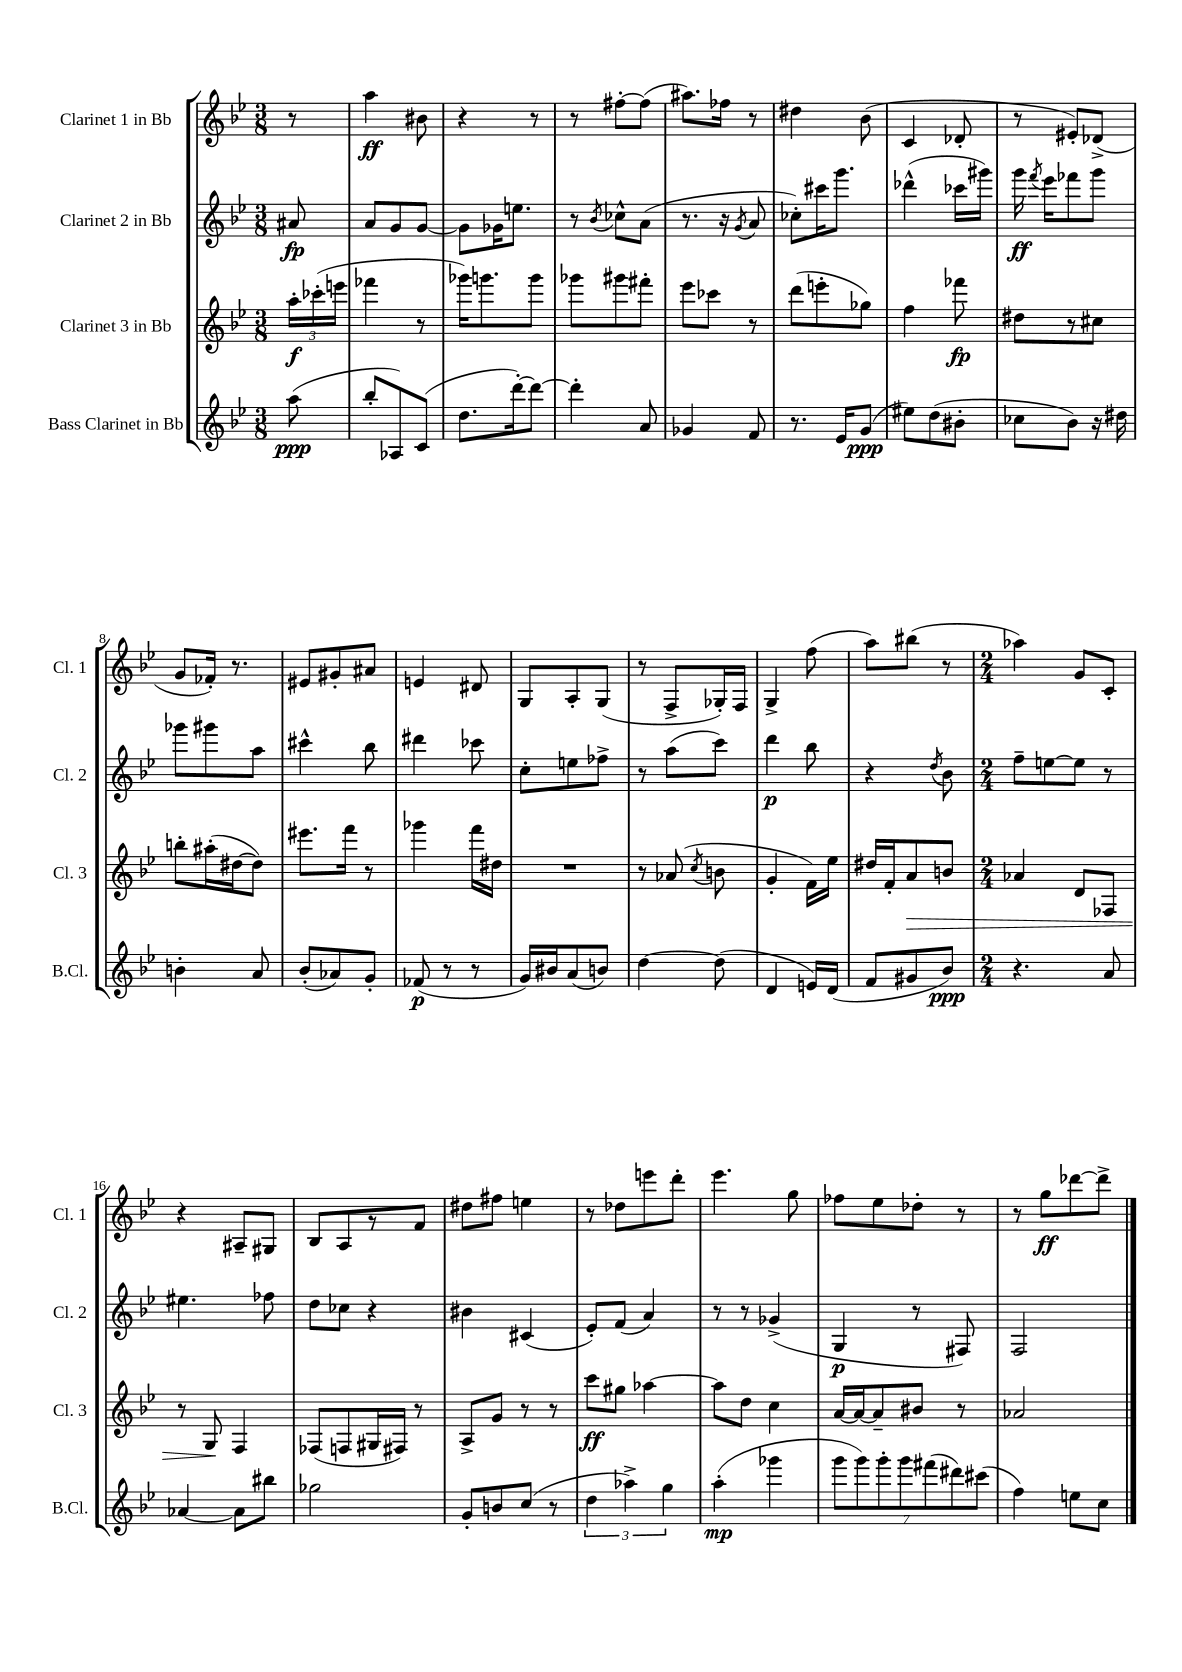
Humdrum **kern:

**kern	**dynam	**kern	**dynam	**kern	**dynam	**kern	**dynam
*part4	*part4	*part3	*part3	*part2	*part2	*part1	*part1
*staff4	*staff4	*staff3	*staff3	*staff2	*staff2	*staff1	*staff1
*I"Bass Clarinet in Bb	*	*I"Clarinet 3 in Bb	*	*I"Clarinet 2 in Bb	*	*I"Clarinet 1 in Bb	*
*I'B.Cl.	*	*I'Cl. 3	*	*I'Cl. 2	*	*I'Cl. 1	*
*clefG2	*	*clefG2	*	*clefG2	*	*clefG2	*
*k[b-e-]	*	*k[b-e-]	*	*k[b-e-]	*	*k[b-e-]	*
*M3/8	*	*M3/8	*	*M3/8	*	*M3/8	*
=	=	=	=	=	=	=	=
(8aa\	ppp	24aa'\LL	f	8a#X/	fp	8r	.
.	.	(24ccc-X'\	.	.	.	.	.
.	.	24eeen\JJ	.	.	.	.	.
=1	=1	=1	=1	=1	=1	=1	=1
8bb-'/L	.	4fff-X\	.	8a/L	.	4aa\	ff
8A-X/)	.	.	.	8g/	.	.	.
(8c/J	.	8r	.	[8g/J	.	8b#X\	.
=2	=2	=2	=2	=2	=2	=2	=2
8.dd\L	.	16ggg-X\KL)	.	8g\L]	.	4r	.
.	.	8.gggn\	.	.	.	.	.
.	.	.	.	16g-X\K	.	.	.
[16ddd'\k)	.	.	.	8.een\J	.	.	.
8ddd\J_	.	8ggg\J	.	.	.	8r	.
=3	=3	=3	=3	=3	=3	=3	=3
4ddd'\]	.	8ggg-X\L	.	8r	.	8r	.
.	.	.	.	8qb-/	.	.	.
.	.	8ggg#X\	.	8cc-X^^\L	.	[8ff#X'\L	.
8a/	.	8fff#X'\J	.	(8a\J	.	(8ff#\J]	.
=4	=4	=4	=4	=4	=4	=4	=4
4g-X/	.	8eee-\L	.	8.r	.	8.aa#X\L)	.
.	.	8ccc-X\J	.	.	.	.	.
.	.	.	.	16r	.	16ff-X\Jk	.
.	.	.	.	8qg/	.	.	.
8f/	.	8r	.	8a/	.	8r	.
=5	=5	=5	=5	=5	=5	=5	=5
8.r	.	(8ddd\L	.	8cc-X'\L)	.	4dd#X\	.
.	.	8eeen'\	.	16ccc#X\K	.	.	.
16e-/KL	.	.	.	8.ggg\J	.	.	.
(8g/J	ppp	8gg-X\J)	.	.	.	(8b-\	.
=6	=6	=6	=6	=6	=6	=6	=6
8ee#X\L)	.	4ff\	.	(4ddd-X^^\	.	4c/	.
(8dd\	.	.	.	.	.	.	.
8b#X'\J	.	8fff-X\	fp	16ccc-X\LL	.	8d-X'/	.
.	.	.	.	16ggg#X\JJ)	.	.	.
=7	=7	=7	=7	=7	=7	=7	=7
8cc-X\L	.	8dd#X\L	.	16ggg\	ff	8r	.
.	.	.	.	8qfff/	.	.	.
.	.	.	.	16eee-\KL	.	.	.
8b-\J)	.	8r	.	8fff-X\	.	8e#X'/L)	.
16r	.	8cc#X\J	.	8ggg\J	.	(8d-X^/J	.
16dd#X\	.	.	.	.	.	.	.
!!LO:LB:g=z
=8	=8	=8	=8	=8	=8	=8	=8
4bn'\	.	8bbn'\L	.	8ggg-X\L	.	8g/L	.
.	.	(16aa#X'\L	.	8ggg#X\	.	16f-X'/Jk)	.
.	.	[16dd#X\J	.	.	.	8.r	.
8a/	.	8dd#\J])	.	8aa\J	.	.	.
=9	=9	=9	=9	=9	=9	=9	=9
(8b-'/L	.	8.eee#X\L	.	4ccc#X^^\	.	8e#X/L	.
8a-X/)	.	.	.	.	.	8g#X'/	.
.	.	16fff\Jk	.	.	.	.	.
8g'/J	.	8r	.	8bb-\	.	8a#X/J	.
=10	=10	=10	=10	=10	=10	=10	=10
(8f-X/	p	4ggg-X\	.	4ddd#X\	.	4en/	.
8r	.	.	.	.	.	.	.
8r	.	16fff\LL	.	8ccc-X\	.	8d#X/	.
.	.	16dd#X\JJ	.	.	.	.	.
=11	=11	=11	=11	=11	=11	=11	=11
16g/LL)	.	4.r	.	8cc'\L	.	8G/L	.
16b#X/J	.	.	.	.	.	.	.
(8a/	.	.	.	8een\	.	8A'/	.
8bn/J)	.	.	.	8ff-X^\J	.	(8G/J	.
=12	=12	=12	=12	=12	=12	=12	=12
[4dd\	.	8r	.	8r	.	8r	.
.	.	(8a-X/	.	(8aa\L	.	8F^/L	.
.	.	8qcc/	.	.	.	.	.
(8dd\]	.	8bn\	.	8ccc\J)	.	16G-X'/L)	.
.	.	.	.	.	.	16F/JJ	.
=13	=13	=13	=13	=13	=13	=13	=13
4d/	.	4g'/	.	4ddd\	p	4G^/	.
16en/LL)	.	16f\LL)	.	8bb-\	.	(8ff\	.
(16d/JJ	.	16ee-\JJ	.	.	.	.	.
=14	=14	=14	=14	=14	=14	=14	=14
8f/L	.	16dd#X/LL	.	4r	.	8aa\L)	.
.	.	16f'/J	.	.	.	.	.
!	!	!	!LO:HP:b	!	!	!	!
8g#X/	.	8a/	>	.	.	(8bb#X\J	.
.	.	.	.	8qdd/	.	.	.
8b-/J)	ppp	8bn/J	.	8b-\	.	8r	.
=15	=15	=15	=15	=15	=15	=15	=15
*M2/4	*	*M2/4	*	*M2/4	*	*M2/4	*
4.r	.	4a-X/	.	8ff~\L	.	4aa-X\)	.
.	.	.	.	[8een\	.	.	.
.	.	8d/L	.	8ee\J]	.	8g/L	.
8a/	.	8F-X/J	.	8r	.	8c'/J	.
!!LO:LB:g=z
=16	=16	=16	=16	=16	=16	=16	=16
[4a-X/	.	8r	.	4.ee#X\	.	4r	.
.	.	8G/	.	.	.	.	.
8a-\L]	.	4F/	]	.	.	8A#X~/L	.
8bb#X\J	.	.	.	8ff-X\	.	8G#X/J	.
=17	=17	=17	=17	=17	=17	=17	=17
2gg-X\	.	(8F-X/L	.	8dd\L	.	8B-/L	.
.	.	8Fn/	.	8cc-X\J	.	8A/	.
.	.	16G#X/L	.	4r	.	8r	.
.	.	16F#X/JJ)	.	.	.	.	.
.	.	8r	.	.	.	8f/J	.
=18	=18	=18	=18	=18	=18	=18	=18
8g'/L	.	8A^/L	.	4b#X\	.	8dd#X\L	.
8bn/	.	8g/J	.	.	.	8ff#X\J	.
(8cc/J	.	8r	.	(4c#X/	.	4een\	.
8r	.	8r	.	.	.	.	.
=19	=19	=19	=19	=19	=19	=19	=19
6dd\	.	8ccc\L	ff	8e-'/L)	.	8r	.
.	.	8gg#X\J	.	(8f/J	.	8dd-X\L	.
6aa-X^\)	.	.	.	.	.	.	.
.	.	[4aa-X\	.	4a/)	.	8eeen\	.
6gg\	.	.	.	.	.	.	.
.	.	.	.	.	.	8ddd'\J	.
=20	=20	=20	=20	=20	=20	=20	=20
(4aa'\	mp	8aa-\L]	.	8r	.	4.eee-\	.
.	.	8dd\J	.	8r	.	.	.
4ggg-X\	.	4cc\	.	(4g-X^/	.	.	.
.	.	.	.	.	.	8gg\	.
=21	=21	=21	=21	=21	=21	=21	=21
14ggg\L	.	[16a/LL	.	4G/	p	8ff-X\L	.
.	.	16a/J_	.	.	.	.	.
14ggg\)	.	.	.	.	.	.	.
.	.	8a~/]	.	.	.	8ee-\	.
14ggg'\	.	.	.	.	.	.	.
14ggg\	.	.	.	.	.	.	.
.	.	8b#X/J	.	8r	.	8dd-X'\J	.
(14fff#X\	.	.	.	.	.	.	.
14ddd#X\)	.	.	.	.	.	.	.
.	.	8r	.	8F#X/)	.	8r	.
(14ccc#X\J	.	.	.	.	.	.	.
=22	=22	=22	=22	=22	=22	=22	=22
4ff\)	.	2a-X/	.	2F/	.	8r	.
.	.	.	.	.	.	8gg\L	ff
8een\L	.	.	.	.	.	[8ddd-X\	.
8cc\J	.	.	.	.	.	8ddd-^\J]	.
==	==	==	==	==	==	==	==
*-	*-	*-	*-	*-	*-	*-	*-
